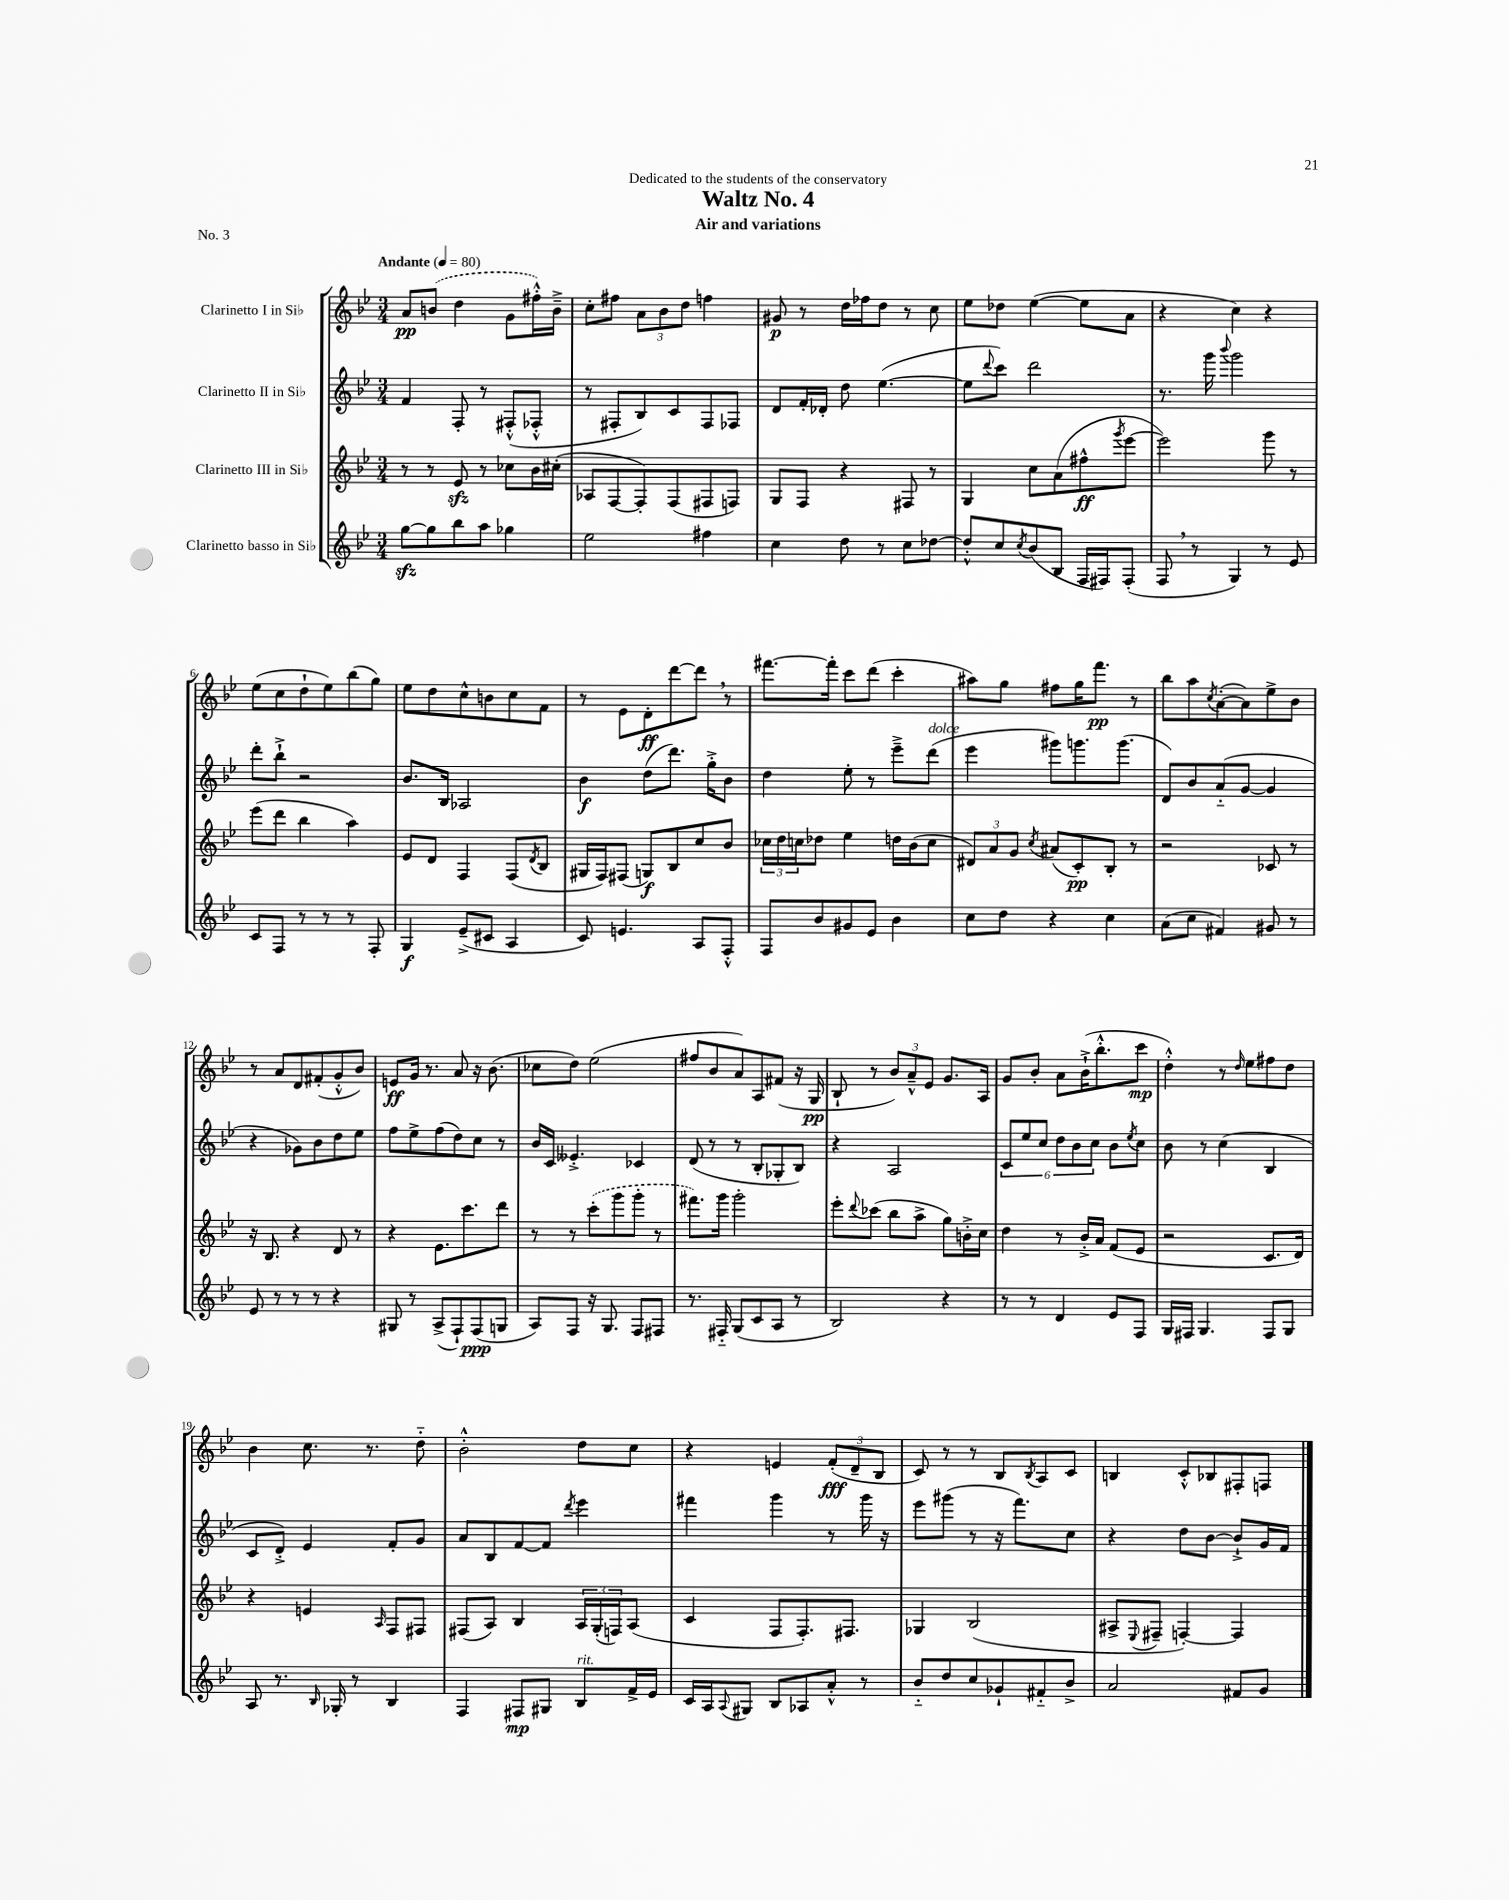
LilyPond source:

\header { title = "Waltz No. 4" subtitle = "Air and variations" dedication = "Dedicated to the students of the conservatory" piece = "No. 3" }
<<
\new StaffGroup <<
\new Staff = "s0" \with { instrumentName = "Clarinetto I in Sib" } {
    \clef treble \key bes \major \numericTimeSignature \time 3/4 \tempo "Andante" 4 = 80
    a'8\pp \once \slurDashed b'8( d''4 g'8 fis''16-.-^) b'16---> |
    c''8-. fis''8 \tuplet 3/2 { a'8 bes'8 d''8 } f''4 |
    gis'8\p r8 d''16 fes''16 d''8 r8 c''8 |
    ees''8 des''8 ees''4~( ees''8 a'8 |
    r4 c''4) r4 |
    ees''8( c''8 d''8-! ees''8) bes''8( g''8) |
    ees''8 d''8 c''8-^ b'8 c''8 f'8 |
    r8 ees'8 d'8-.\ff d'''8~ d'''8 \breathe r8 |
    fis'''8.~ fis'''16-. c'''8 d'''8( c'''4-. |
    ais''8) g''8 fis''8 g''16 f'''8.\pp r8 |
    bes''8 a''8 \acciaccatura { c''8 } a'8~-.( a'8) ees''8-> bes'8 |
    r8 a'8 d'8 fis'8-.( g'8-.-^ bes'8) |
    e'8\ff g'16 r8. a'8 r16 bes'8.( |
    ces''8 d''8) ees''2( |
    fis''8 bes'8 a'8) a8 fis'8( r16 g16\pp |
    bes8-! r8 \tuplet 3/2 { bes'8) a'8---^ ees'8 } g'8. a16 |
    g'8 bes'8-. a'8 bes'16-!->( bes''8.-.-^ c'''8\mp |
    d''4-.-^) r8 \grace { d''16 } ees''8 fis''8 d''8 |
    bes'4 c''8. r8. d''8-_ |
    bes'2-.-^ d''8 c''8 |
    r4 e'4 \tuplet 3/2 { f'8-.\fff( d'8-- bes8 } |
    c'8) r8 r8 bes8 \acciaccatura { bes8 } a8 c'8 |
    b4 c'8-.-^ bes8 fis8-. f8 \bar "|." |
}
\new Staff = "s1" \with { instrumentName = "Clarinetto II in Sib" } {
    \clef treble \key bes \major \numericTimeSignature \time 3/4
    f'4 f8-. r8 fis8-.-^( fes8-.-^ |
    r8 fis8-. bes8) c'8 fis8 fes8 |
    d'8 f'16-. des'16-. d''8 ees''4.~( |
    ees''8 \appoggiatura { d'''8 } c'''8) d'''2 |
    r8. g'''16 \appoggiatura { bes'''8 } g'''2 |
    d'''8-. bes''8-!-> r2 |
    bes'8. bes16 aes2 |
    bes'4\f d''8( d'''8.) g''16-.-> bes'8 |
    d''4 ees''8-. r8 ees'''8---> d'''8^\markup { \italic "dolce" }( |
    ees'''4 gis'''8) g'''8. g'''8.( |
    d'8) bes'8 a'8-_( g'8~ g'4 |
    r4 ges'8) bes'8 d''8 ees''8 |
    f''8 ees''8-> f''8( d''8) c''8 r8 |
    bes'16 c'16 eeses'4.-.-> ces'4 |
    d'8( r8 r8 bes8-. ges8-. bes8) |
    r4 a2 |
    \tuplet 6/4 { c'8 ees''8 c''8 d''8 bes'8 c''8 } bes'8 \acciaccatura { ees''8 } c''8 |
    bes'8 r8 c''4( bes4 |
    c'8 d'8-.->) ees'4 f'8-. g'8 |
    a'8 bes8 f'8~ f'8 \acciaccatura { d'''8 } ees'''4 |
    fis'''4 g'''4 r8 g'''16 r16 |
    ees'''8 gis'''8( r8 r16 f'''8.) c''8 |
    r4 d''8 bes'8~ bes'8-!-> g'16 f'16 \bar "|." |
}
\new Staff = "s2" \with { instrumentName = "Clarinetto III in Sib" } {
    \clef treble \key bes \major \numericTimeSignature \time 3/4
    r8 r8 ees'8\sfz r8 ces''8 bes'16 cis''16-.( |
    aes8 f8~ f8-.) f8( fis8 f8) |
    g8 f8 r4 fis8 r8 |
    g4 c''8 a'8( fis''8-^\ff \acciaccatura { g'''8 } ees'''8~ |
    ees'''2) g'''8 r8 |
    ees'''8( d'''8 bes''4 a''4) |
    ees'8 d'8 f4 f8( \acciaccatura { d'8 } bes8 |
    gis16 f16) fis8( g8\f) bes8 c''8 bes'8 |
    \tuplet 3/2 { ces''16 d''16 c''16 } des''8 ees''4 d''16 bes'16( c''8 |
    \tuplet 3/2 { dis'8) a'8 g'8 } \acciaccatura { c''8 } ais'8( c'8-.\pp) bes8-. r8 |
    r2 ces'8 r8 |
    r16 bes8. r4 d'8 r8 |
    r4 ees'8. c'''8. d'''8 |
    r8 r8 \once \slurDashed c'''8-.( g'''8 g'''8-. r8 |
    fis'''8.) g'''16 g'''2-. |
    ees'''8-. \appoggiatura { d'''8 } ces'''8( bes''8 a''8-> g''8) b'16-.-> c''16 |
    d''4 r8 bes'16-.-> a'16 f'8( ees'8 |
    r2 c'8. d'16) |
    r4 e'4 \grace { a16 } f8 fis8 |
    fis8( a8) bes4 \tuplet 3/2 { a16 g16-.( f16) } a8( |
    c'4 f8 f8.-.) fis8. |
    ges4 bes2( |
    ais8-> \appoggiatura { ees8 } fis8-- f4~-.) f4 \bar "|." |
}
\new Staff = "s3" \with { instrumentName = "Clarinetto basso in Sib" } {
    \clef treble \key bes \major \numericTimeSignature \time 3/4
    g''8~\sfz g''8 bes''8 a''8 ges''4 |
    ees''2 fis''4 |
    c''4 d''8 r8 c''8 des''8~ |
    des''8-.-^ c''8 \acciaccatura { c''8 } bes'8( bes8 f16 fis16) fis8-.( |
    f8 \breathe r8 g4) r8 ees'8 |
    c'8 f8 r8 r8 r8 f8-. |
    g4\f ees'8--->( cis'8 a4 |
    c'8) e'4. a8 f8-.-^ |
    f8 bes'8 gis'8 ees'8 bes'4 |
    c''8 d''8 r4 c''4 |
    a'8( c''8 fis'4) gis'8 r8 |
    ees'8 r8 r8 r8 r4 |
    gis8 r8 a8->( f8-!) f8\ppp( g8 |
    a8) f8 r16 g8. f8 fis8 |
    r8. fis16-_ g8( c'8 a8 r8 |
    bes2) r4 |
    r8 r8 d'4 ees'8 f8 |
    g16 fis16 g4. fis8 g8 |
    a8 r8. \grace { bes16 } ges16-. r8 bes4 |
    f4 fis8\mp gis8 bes8^\markup { \italic "rit." } f'16-> ees'16 |
    c'16 a16 \appoggiatura { a8 } gis8 bes8 aes8 a'8-.-^ r8 |
    bes'8-_ d''8 c''8 ges'8-! fis'8-_ bes'8-> |
    a'2 fis'8 g'8 \bar "|." |
}
>>
>>
